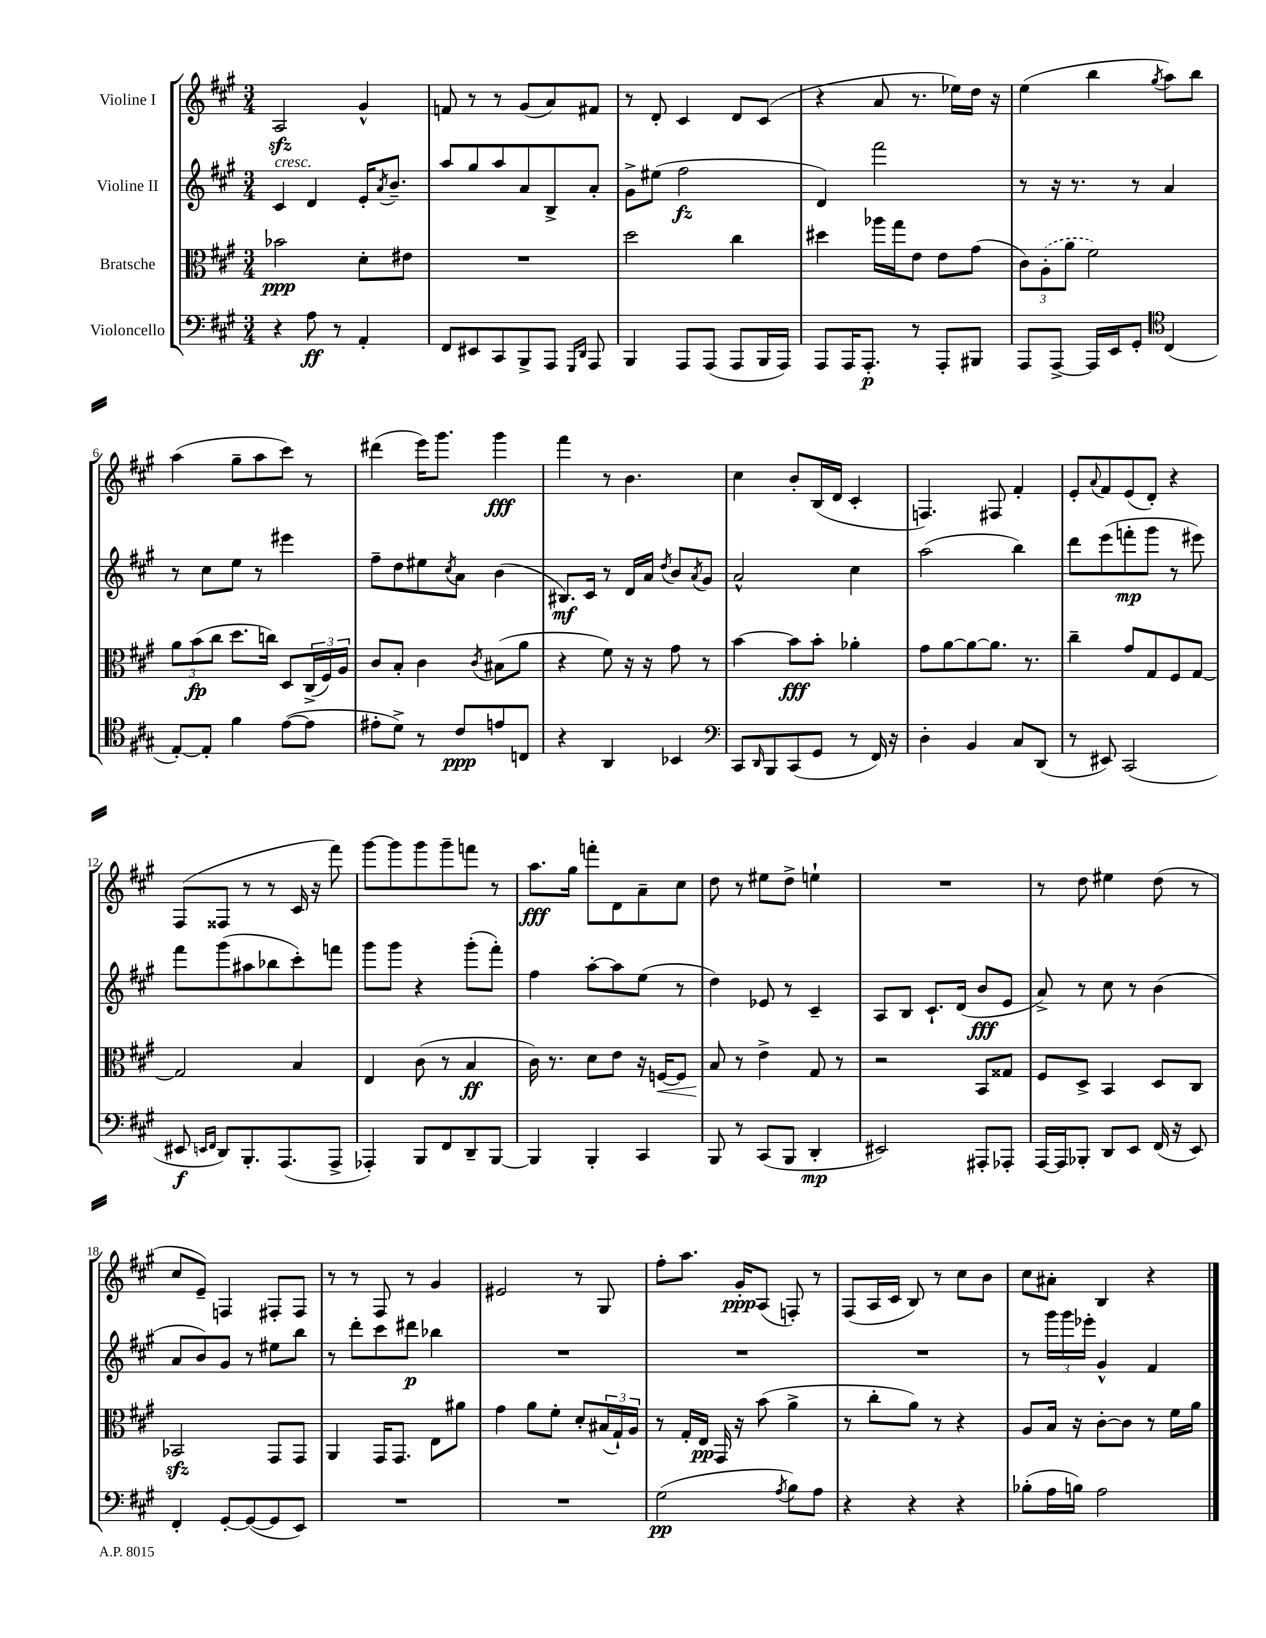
<<
\new StaffGroup <<
\new Staff = "s0" \with { instrumentName = "Violine I" } {
    \clef treble \key a \major \numericTimeSignature \time 3/4
    a2\sfz gis'4-^ |
    f'8 r8 r8 gis'8( a'8) fis'8 |
    r8 d'8-. cis'4 d'8 cis'8( |
    r4 a'8 r8. ees''16) d''16 r16 |
    e''4( b''4 \acciaccatura { gis''8 } a''8) b''8 |
    a''4( gis''8-- a''8 cis'''8) r8 |
    dis'''4( e'''16) gis'''8. gis'''4\fff |
    fis'''4 r8 b'4. |
    cis''4 b'8-. b16( d'16 cis'4-. |
    f4.) fis8 fis'4-. |
    e'8-. \appoggiatura { a'8 } fis'8 e'8( d'8-.) r4 |
    fis8( fisis8 r8 r8 cis'16 r16 fis'''8) |
    gis'''8~ gis'''8 gis'''8 gis'''8-- f'''8 r8 |
    a''8.\fff gis''16 f'''8-. d'8 a'8-- cis''8 |
    d''8 r8 eis''8 d''8-> e''4-! |
    R2. |
    r8 d''8 eis''4 d''8( r8 |
    cis''8 e'8--) f4 fis8-. fis8 |
    r8 r8 fis8 r8 gis'4 |
    eis'2 r8 gis8 |
    fis''8-. a''8. gis'16-.\ppp a8( f8-.) r8 |
    fis8( a16 cis'16 b8) r8 cis''8 b'8 |
    cis''8 ais'8-. b4 r4 \bar "|." |
}
\new Staff = "s1" \with { instrumentName = "Violine II" } {
    \clef treble \key a \major \numericTimeSignature \time 3/4
    cis'4^\markup { \italic "cresc." } d'4 e'16-. \acciaccatura { a'8 } b'8.-- |
    a''8 gis''8 a''8 a'8 b8-> a'8-. |
    gis'8-> eis''8( fis''2\fz |
    d'4) fis'''2 |
    r8 r16 r8. r8 a'4 |
    r8 cis''8 e''8 r8 eis'''4 |
    fis''8-- d''8 eis''8 \acciaccatura { cis''8 } a'8 b'4( |
    bis8.\mf) cis'16 r8 d'16 a'16 \acciaccatura { d''8 } b'8 \acciaccatura { a'8 } gis'8 |
    a'2-^ cis''4 |
    a''2( b''4) |
    d'''8 e'''8( f'''8-.\mp gis'''8 r8 eis'''8) |
    fis'''8 gis'''8( ais''8 bes''8 cis'''8-.) f'''8 |
    gis'''8 gis'''8 r4 gis'''8-.( fis'''8-.) |
    fis''4 a''8~-. a''8 e''8( r8 |
    d''4) ees'8 r8 cis'4-- |
    a8 b8 cis'8.-! d'16( b'8\fff e'8 |
    a'8->) r8 cis''8 r8 b'4( |
    a'8 b'8) gis'8 r8 eis''8 b''8 |
    r8 d'''8-. cis'''8 dis'''8\p bes''4 |
    R2. |
    R2. |
    R2. |
    r8 \tuplet 3/2 { gis'''16 gis'''16 ees'''16-. } gis'4-^ fis'4 \bar "|." |
}
\new Staff = "s2" \with { instrumentName = "Bratsche" } {
    \clef alto \key a \major \numericTimeSignature \time 3/4
    bes'2\ppp d'8-. eis'8 |
    R2. |
    d''2 cis''4 |
    dis''4 aes''16 gis''16 e'8 e'8 gis'8( |
    \tuplet 3/2 { cis'8) \once \slurDashed a8-.( a'8 } fis'2) |
    \tuplet 3/2 { a'8 b'8\fp( cis''8 } d''8. c''16) d8 \tuplet 3/2 { cis16->( fis16) a16 } |
    cis'8 b8-. cis'4 \acciaccatura { cis'8 } bis8( a'8 |
    r4 fis'8) r16 r16 gis'8 r8 |
    b'4~ b'8\fff b'8-. aes'4-. |
    gis'8 a'8~ a'8~ a'8. r8. |
    cis''4-- gis'8 gis8 fis8 gis8~ |
    gis2 b4 |
    e4 cis'8( r8 b4\ff |
    cis'16) r8. d'8 e'8 r16 f16~\< f8 |
    b8\! r8 e'4-> gis8 r8 |
    r2 b,8 gisis8 |
    fis8 d8-> b,4 d8 cis8 |
    bes,2\sfz gis,8 gis,8 |
    a,4 gis,16 gis,8. e8 ais'8 |
    gis'4 a'8 fis'8-. d'8-. \tuplet 3/2 { bis16( gis16-!) a16 } |
    r8 gis16-. e16\pp gis,16 r16 b'8( a'4-> |
    r8 cis''8-. a'8) r8 r4 |
    a8 b16 r16 cis'8~-. cis'8 r8 fis'16 a'16 \bar "|." |
}
\new Staff = "s3" \with { instrumentName = "Violoncello" } {
    \clef bass \key a \major \numericTimeSignature \time 3/4
    r4 a8\ff r8 a,4-. |
    fis,8 eis,8 cis,8 b,,8-> a,,8 \grace { gis,,16 d,16 } a,,8 |
    b,,4 a,,8 a,,8( a,,8 b,,16 a,,16) |
    a,,8 a,,16 a,,8.-.\p r8 a,,8-. bis,,8 |
    a,,8 a,,8~-> a,,16 e,16 gis,8-. \clef tenor cis4( |
    e8~-.) e8-. fis'4 e'8~( e'8 |
    eis'8-. d'8->) r8 cis'8\ppp e'8 c8 |
    r4 a,4 bes,4 |
    \clef bass cis,8 \grace { d,16 } b,,8 cis,8( gis,8 r8 fis,16) r16 |
    d4-. b,4 cis8 d,8( |
    r8 eis,8) cis,2( |
    eis,8\f \grace { e,16 fis,16 } d,8) b,,8.-. a,,8.( a,,8-> |
    aes,,4-.) b,,8 fis,8 d,8-- b,,8~ |
    b,,4 b,,4-. cis,4 |
    b,,8 r8 cis,8( b,,8 d,4-.\mp |
    eis,2) ais,,8-. aes,,8-. |
    a,,16~ a,,16 bes,,8-. d,8 e,8 fis,16( r16 e,8) |
    fis,4-. gis,8~-. gis,8~( gis,8 e,8) |
    R2. |
    R2. |
    gis2\pp( \acciaccatura { a8 } b8) a8 |
    r4 r4 r4 |
    bes8-.( a16 b16) a2 \bar "|." |
}
>>
>>
